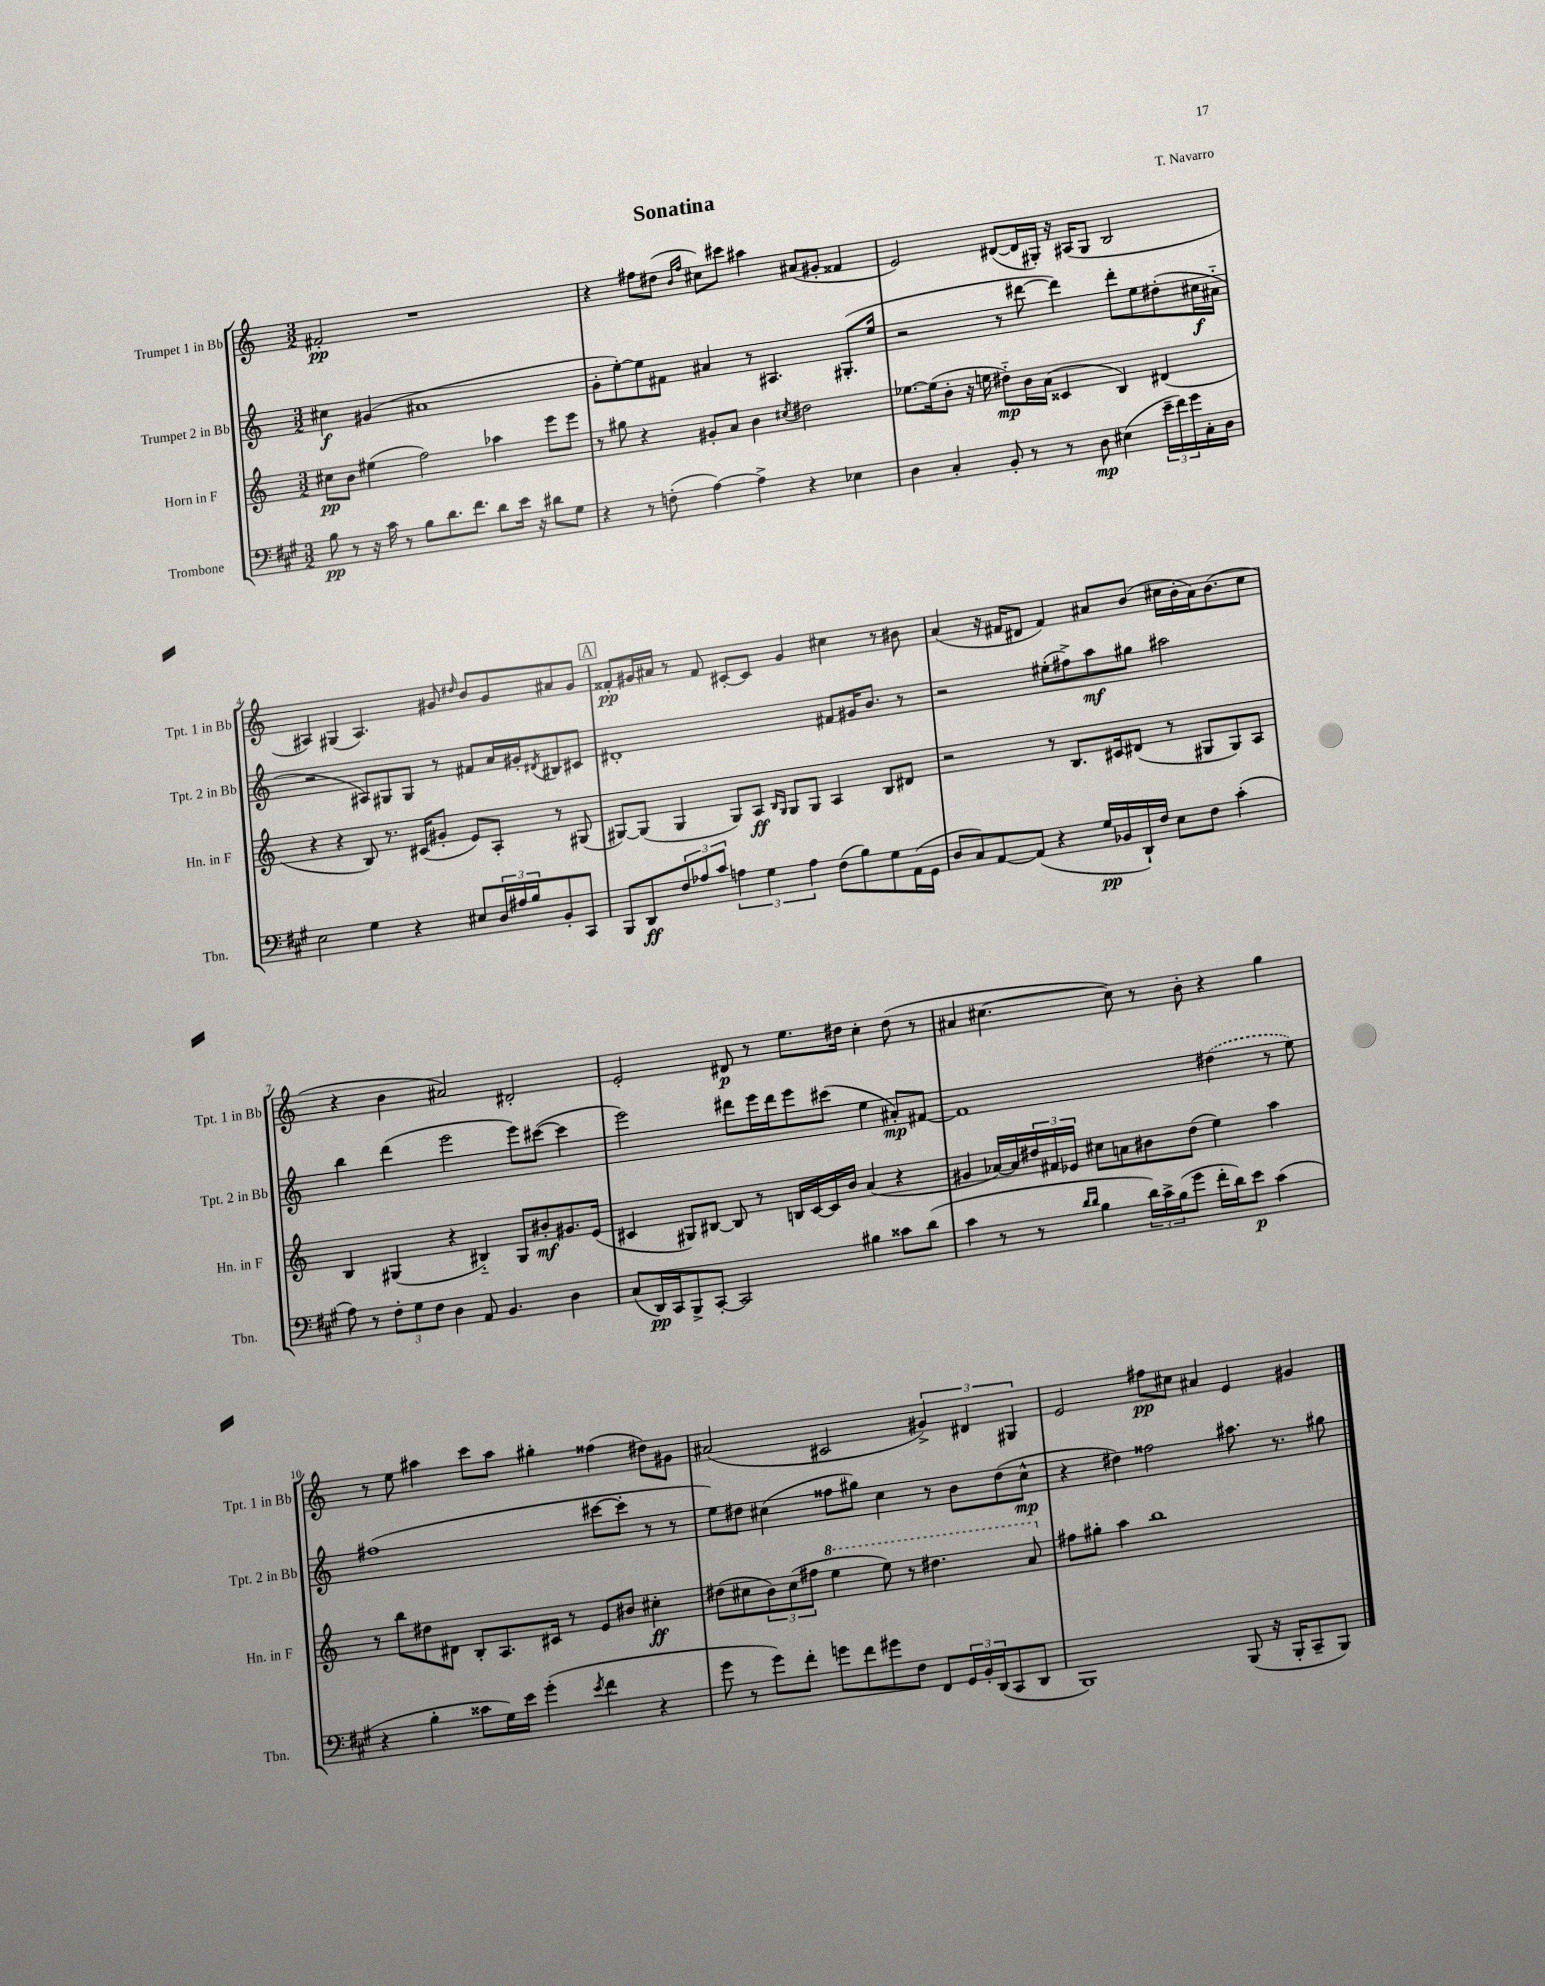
\header { title = "Sonatina" composer = "T. Navarro" }
<<
\new StaffGroup <<
\new Staff = "s0" \with { instrumentName = "Trumpet 1 in Bb" shortInstrumentName = "Tpt. 1 in Bb" } {
    \clef treble \key c \major \numericTimeSignature \time 3/2
    fis'2-.\pp r1 |
    r4 fis''8 dis''8( \grace { b'16 fis''16 } cis''8) cis'''8 ais''4 ais'8( gis'8-. fisis'4 |
    e'2) dis'8~( dis'16 gis16-.) r16 ais16( gis8 b2 |
    ais4) gis4( ais4.) gis'8 \grace { dis''16 } b'8 gis'8 ais'8 gis'8 |
    \mark \markup { \box "A" } fisis'8-.\pp gis'16 ais'16 r8 fisis'8 cis'8~-. cis'8 gis'4 cis''4 r8 bis'8 |
    a'4( r16 fis'16 dis'8 fis'4) ais'8 b'8( cis''16 b'16-. ais'16) b'8.( cis''8 |
    r4 b'4 ais'2) dis'2-. |
    e'2-. dis'8\p r8 e''8. dis''16 c''4-. dis''8( r8 |
    ais'4 cis''4.~ cis''8) r8 b'8-. r4 g''4 |
    r8 e''8 ais''4 c'''8 ais''8 gis''4-. fisis''4( dis''8) gis'8 |
    ais'2( cis'2 \tuplet 3/2 { gis'4->) dis'4 gis4 } |
    e'2 fis''8\pp cis''8 ais'4 e'4 gis'4 \bar "|." |
}
\new Staff = "s1" \with { instrumentName = "Trumpet 2 in Bb" shortInstrumentName = "Tpt. 2 in Bb" } {
    \clef treble \key c \major \numericTimeSignature \time 3/2
    cis''4\f gis'4( ais'1 |
    g'8-. e''8~-.) e''8 fis'8 ais'4 r8 ais4. gis8.-.( e''16 |
    r2 r8 dis'''8~ dis'''4) dis'''8-. e''8 dis''8-.( cis''16\f ais'16-_ |
    r2 ais8) gis8 gis8 r8 fis'8 a'16 gis'16-. \acciaccatura { dis'8 } bis8 cis'8 |
    \mark \markup { \box "A" } dis'1-. fis'8 gis'16 b'8. r8 |
    r2 eis''8-.( fis''8->) a''8\mf gis''8 ais''2 |
    b''4 d'''4( e'''2 e'''8) cis'''8~( cis'''4 |
    e'''2) dis'''8 e'''16 dis'''16 e'''8 cis'''8( e''4 ais'8-.\mp) fis'8~ |
    fis'1 \once \slurDashed dis''4( r8 e''8) |
    fis''1( cis'''8~ cis'''8-. r8 r8 |
    e''8) dis''8 cis''4( fisis''8 gis''8) cis''4 r8 b'8 dis''8( cis''8-^\mp |
    r4 dis''4) fisis''2 ais''8. r8. gis''8 \bar "|." |
}
\new Staff = "s2" \with { instrumentName = "Horn in F" shortInstrumentName = "Hn. in F" } {
    \clef treble \key c \major \numericTimeSignature \time 3/2
    cis''8\pp b'8 eis''4( f''2) aes''4 e'''8 e'''8 |
    r8 gis''8 r4 gis'8-. a'8 b'4 \acciaccatura { cis''8 } dis''2 |
    ees''8.~ ees''16( b'8-. r16 e''16 dis''8-_\mp) b'16 a'16( cisis'4 b4) dis'4( |
    r4 r4 b8) r8. cis'16( gis'8-. e'8) a8-. r8 gis8( |
    \mark \markup { \box "A" } gis8~) gis8( gis4 gis8) a8\ff \grace { b16 gis16 } gis8 gis8 a4 b8 dis'8 |
    r2 r8 b8. cis'16 dis'8( r8 gis8 gis8) a8 |
    b4 gis4( r4 bis4-_) gis8 bis'8-.\mf gis'8. e'16( |
    cis'4 gis8) bis8~ bis8 r8 b16 cis'16~ cis'16 b'16 a'4( r4 |
    gis'4 aes'16~) aes'16 \tuplet 3/2 { dis''16 fis'16 ees'16 } cis''8 a'8 bis'8 dis''8( e''4) a''4 |
    r8 b''8 dis''8 dis'8 b8-. a8. cis'16 r8 e'8 bis'8 cis''4-.\ff |
    dis''8( cis''8 \tuplet 3/2 { b'8) cis''8( fis''8 } \ottava #1 e'''4 e'''8) r8 dis'''4. a''8 \ottava #0 |
    fis''8 gis''8-. a''4 b''1 \bar "|." |
}
\new Staff = "s3" \with { instrumentName = "Trombone" shortInstrumentName = "Tbn." } {
    \clef bass \key a \major \numericTimeSignature \time 3/2
    b8\pp r8 r16 cis'16 r8 b8 d'8. fis'8. d'8 e'16 r16 dis'8 gis8 |
    r4 r8 f8-.( a4~) a4-> r4 ees4 |
    d4 cis4-. b,8-. r8 r8 d8\mp eis4( \tuplet 3/2 { e'16-- fis'16) gis'16 } cis16-. d16 |
    e2 gis4 r4 eis8 \tuplet 3/2 { d16 ais16 b16 } b,8-. cis,8 |
    \mark \markup { \box "A" } b,,8 d,8\ff \tuplet 3/2 { fis8 aes8 cis'8 } \tuplet 3/2 { a4 gis4 a4 } fis8( b8) gis8 a,16( gis,16 |
    d8 cis8) a,8~ a,8( r4 gis16\pp bes,16 d,16-!) fis16 e8 fis8 cis'4-.( |
    a8) r8 \tuplet 3/2 { fis8-. gis8 fis8 } d4 a,8 b,4. d4 |
    cis8( d,16\pp) cis,16 b,,8-> cis,8~-. cis,2 bis4 cisis'8 d'8( |
    cis'4 r8 r8 \grace { d'16 d'16 } b4 \tuplet 3/2 { d'16) cis'16-> b16( } gis'8 fis'16-. d'16) e'8\p cis'4( |
    r4 b4-. cisis'8 gis16) e'16 gis'4-.( \acciaccatura { e'8 } fis'4 r4 |
    gis'8 r8 gis'8) fis'8-. g'8 fis'8 gis'8 fis8 fis,8 \tuplet 3/2 { gis,16 b,16-. d,16( } cis,8 d,8 |
    b,,1) b,,8( r16 b,,16-. cis,8-- b,,8) \bar "|." |
}
>>
>>
